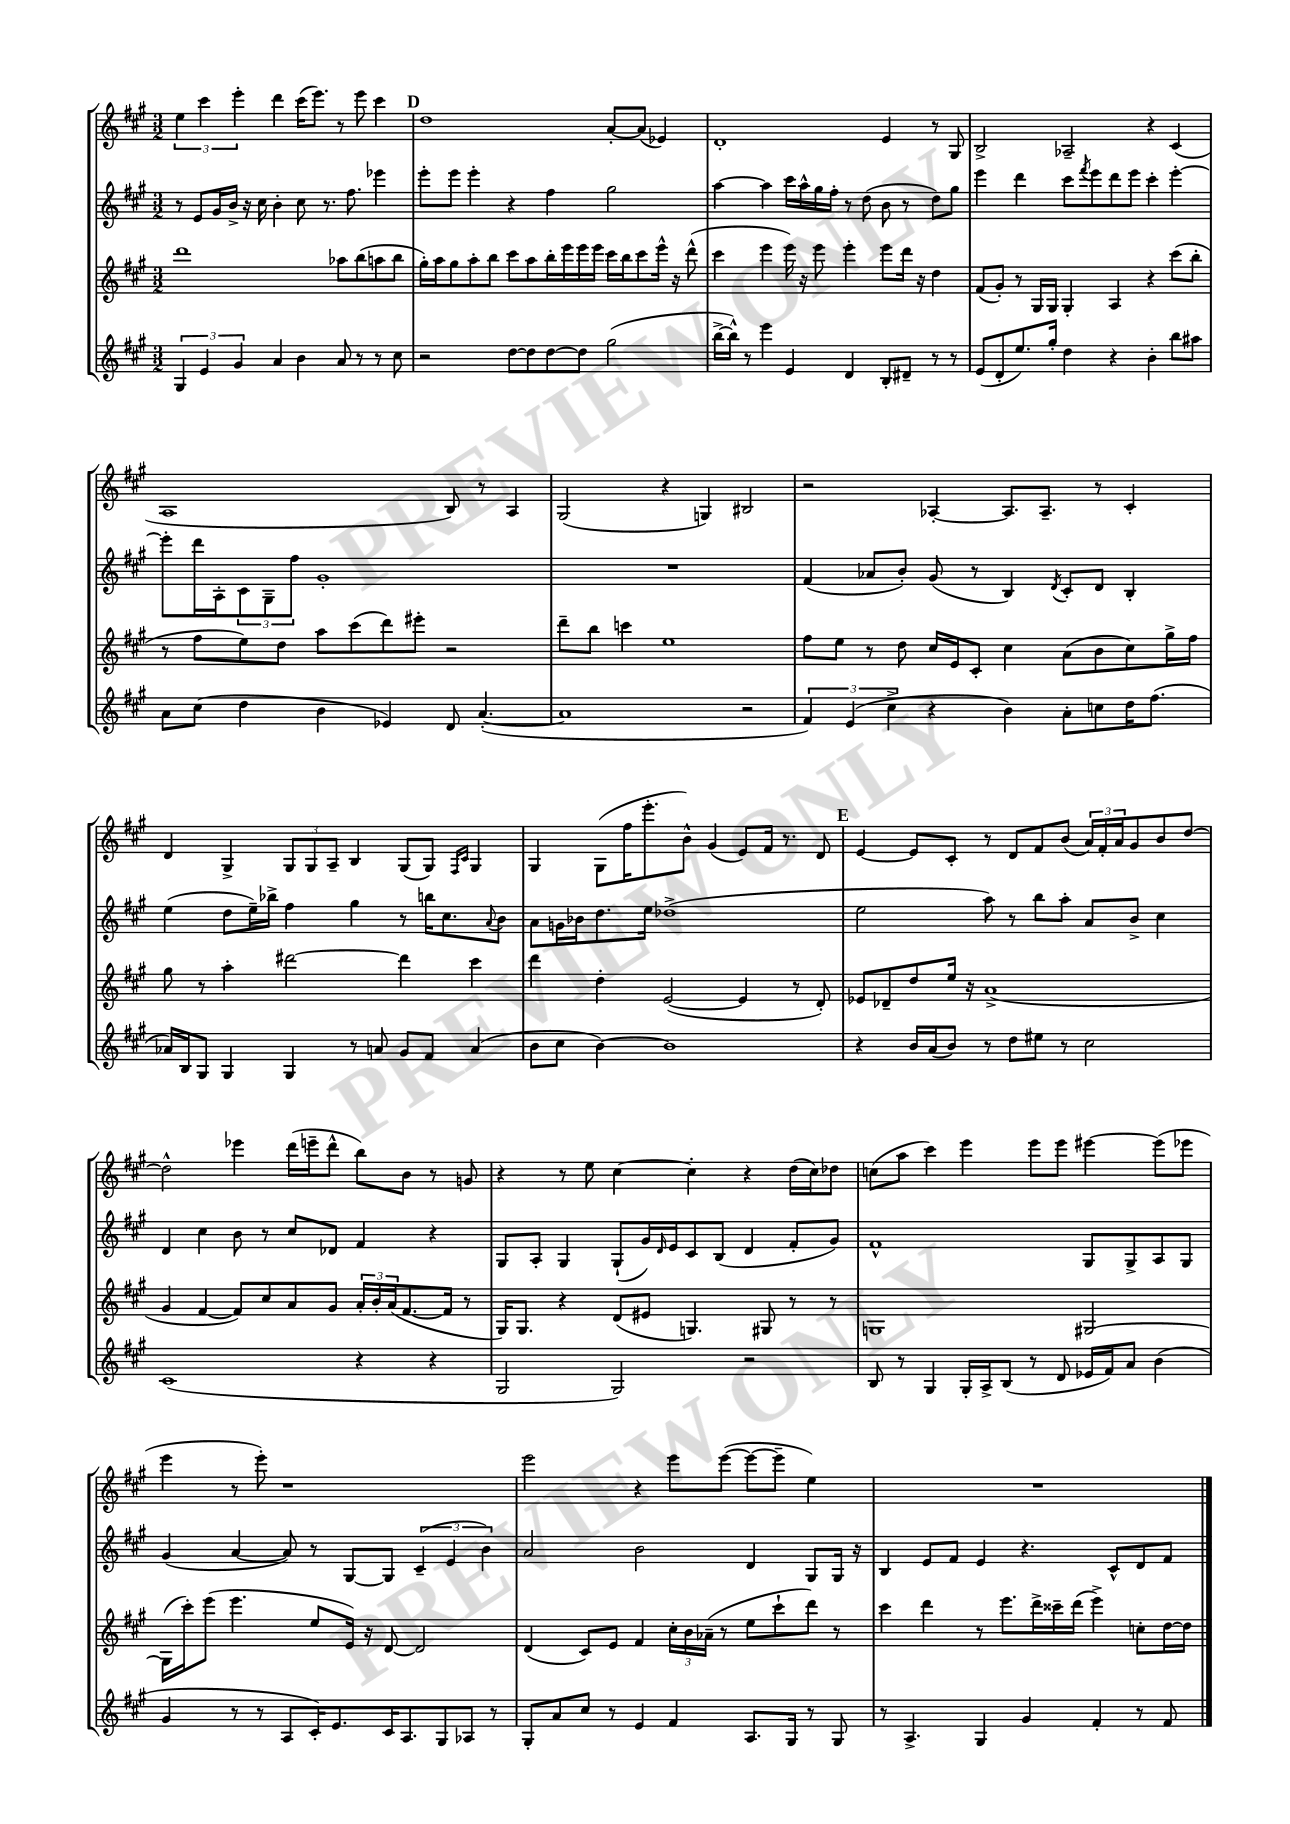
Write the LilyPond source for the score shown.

<<
\new StaffGroup <<
\new Staff = "s0" {
    \clef treble \key a \major \numericTimeSignature \time 3/2
    \tuplet 3/2 { e''4 cis'''4 e'''4-. } d'''4 cis'''16( e'''8.) r8 e'''8 cis'''4 |
    \mark \markup { \bold "D" } d''1 a'8~-. a'8( ees'4) |
    d'1-. e'4 r8 gis8 |
    b2-> aes2-- r4 cis'4( |
    a1 b8) r8 a4 |
    gis2( r4 g4) bis2 |
    r2 aes4~-. aes8. aes8.-- r8 cis'4-. |
    d'4 gis4-> \tuplet 3/2 { gis8 gis8 a8-- } b4 gis8( gis8) \grace { fis16 cis'16 } gis4 |
    gis4 gis8( fis''16 e'''8.-. b'8-^) gis'4( e'8) fis'16 r8. d'8 |
    \mark \markup { \bold "E" } e'4~ e'8 cis'8-. r8 d'8 fis'8 b'8( \tuplet 3/2 { a'16) fis'16-. a'16 } gis'8 b'8 d''8~ |
    d''2-^ ees'''4 d'''16( e'''16-- d'''8-^ b''8) b'8 r8 g'8 |
    r4 r8 e''8 cis''4~ cis''4-. r4 d''16( cis''16) des''8 |
    c''8( a''8 cis'''4) e'''4 e'''8 e'''8 eis'''4~ eis'''8( ees'''8 |
    e'''4 r8 e'''8-.) r1 |
    e'''2 r4 e'''8 e'''8~( e'''8~ e'''8-- e''4) |
    R1. \bar "|." |
}
\new Staff = "s1" {
    \clef treble \key a \major \numericTimeSignature \time 3/2
    r8 e'8 gis'16 b'16-> r16 cis''16 b'4-. cis''8 r8. fis''8. ees'''4 |
    \mark \markup { \bold "D" } e'''8-. e'''8 e'''4-. r4 fis''4 gis''2 |
    a''4~ a''4 cis'''16 a''16-^ gis''16 fis''16-. r8 d''8( b'8 r8 d''8) gis''8 |
    e'''4 d'''4 cis'''8 \acciaccatura { fis'''8 } e'''8 d'''8 e'''8 cis'''4-. e'''4~-. |
    e'''8-. d'''16 a16-. \tuplet 3/2 { cis'8 gis8-- fis''8 } gis'1-. |
    R1. |
    fis'4( aes'8 b'8-.) gis'8( r8 b4) \acciaccatura { d'8 } cis'8-. d'8 b4-. |
    e''4( d''8 e''16--) bes''16-> fis''4 gis''4 r8 b''16 cis''8. \appoggiatura { a'8 } b'8 |
    a'8 g'16 bes'16 d''8. e''16 des''1->( |
    \mark \markup { \bold "E" } e''2 a''8) r8 b''8 a''8-. a'8 b'8-> cis''4 |
    d'4 cis''4 b'8 r8 cis''8 des'8 fis'4 r4 |
    gis8 a8-. gis4 gis8-!( gis'16) \grace { d'16 } e'16 cis'8 b8( d'4 fis'8-. gis'8) |
    fis'1-^ gis8 gis8-> a8 gis8 |
    gis'4( a'4~ a'8) r8 gis8~ gis8 \tuplet 3/2 { cis'4--( e'4 b'4) } |
    a'2 b'2 d'4 gis8 gis16 r16 |
    b4 e'8 fis'8 e'4 r4. cis'8-^ d'8 fis'8 \bar "|." |
}
\new Staff = "s2" {
    \clef treble \key a \major \numericTimeSignature \time 3/2
    d'''1 aes''8 b''8( a''8 b''8 |
    \mark \markup { \bold "D" } gis''16-.) a''16 gis''8 a''8-. b''8 cis'''8 a''8 b''16-. e'''16 e'''16 e'''16 cis'''16 b''16 cis'''8 e'''16-^ r16 d'''8-^( |
    cis'''4 e'''4 e'''16) r16 e'''8 e'''4-. e'''8 d'''16 r16 d''4 |
    fis'8( gis'8-.) r8 gis16 gis16 gis4-. a4 r4 cis'''8( b''8-. |
    r8 fis''8 e''8) d''8 a''8 cis'''8( d'''8) eis'''8-. r2 |
    d'''8-- b''8 c'''4 e''1 |
    fis''8 e''8 r8 d''8 cis''16 e'16 cis'8-. cis''4 a'8( b'8 cis''8) gis''16-> fis''16 |
    gis''8 r8 a''4-. dis'''2~ dis'''4 cis'''4 |
    d'''4 d''4-. e'2~( e'4 r8 d'8-.) |
    \mark \markup { \bold "E" } ees'8 des'8-- d''8 e''16 r16 a'1->( |
    gis'4 fis'4~ fis'8) cis''8 a'8 gis'8 \tuplet 3/2 { a'16-. b'16-. a'16( } fis'8.~ fis'16 r8 |
    gis16) gis8. r4 d'8( eis'8 g4.) gis8 r8 r8 |
    g1 gis2~ |
    gis16( cis'''16-.) e'''8( e'''4. e''8 e'16) r16 d'8~ d'2 |
    d'4( cis'8) e'8 fis'4 \tuplet 3/2 { cis''16-. b'16 aes'16--( } r8 e''8 cis'''8-! d'''8) r8 |
    cis'''4 d'''4 r8 e'''8. d'''16-> cisis'''16-- d'''16( e'''4->) c''8-. d''16~ d''16 \bar "|." |
}
\new Staff = "s3" {
    \clef treble \key a \major \numericTimeSignature \time 3/2
    \tuplet 3/2 { gis4 e'4 gis'4 } a'4 b'4 a'8 r8 r8 cis''8 |
    \mark \markup { \bold "D" } r2 d''8~ d''8 d''8~ d''8 gis''2( |
    b''16~-> b''16-^) r8 e'''4 e'4 d'4 b8-. dis'8-- r8 r8 |
    e'8( d'8-. e''8.) gis''16-. d''4 r4 b'4-. b''8 ais''8 |
    a'8 cis''8( d''4 b'4 ees'4) d'8 a'4.~-.( |
    a'1 r2 |
    \tuplet 3/2 { fis'4) e'4( cis''4-> } r4 b'4) a'8-. c''8 d''16 fis''8.( |
    aes'16) b16 gis8 gis4 gis4 r8 a'8 gis'8 fis'8 a'4( |
    b'8 cis''8 b'4~) b'1 |
    \mark \markup { \bold "E" } r4 b'16 a'16( b'8) r8 d''8 eis''8 r8 cis''2 |
    cis'1( r4 r4 |
    gis2 gis2) r2 |
    b8 r8 gis4 gis16-. a16-> b8( r8 d'8 ees'16 fis'16) a'8 b'4( |
    gis'4 r8 r8 a8 cis'16-.) e'8. cis'16 a8. gis8 aes8 r8 |
    gis8-. a'8 cis''8 r8 e'4 fis'4 a8. gis16 r8 gis8 |
    r8 a4.-> gis4 gis'4 fis'4-. r8 fis'8 \bar "|." |
}
>>
>>
\layout { \context { \Score \remove "Bar_number_engraver" } }
